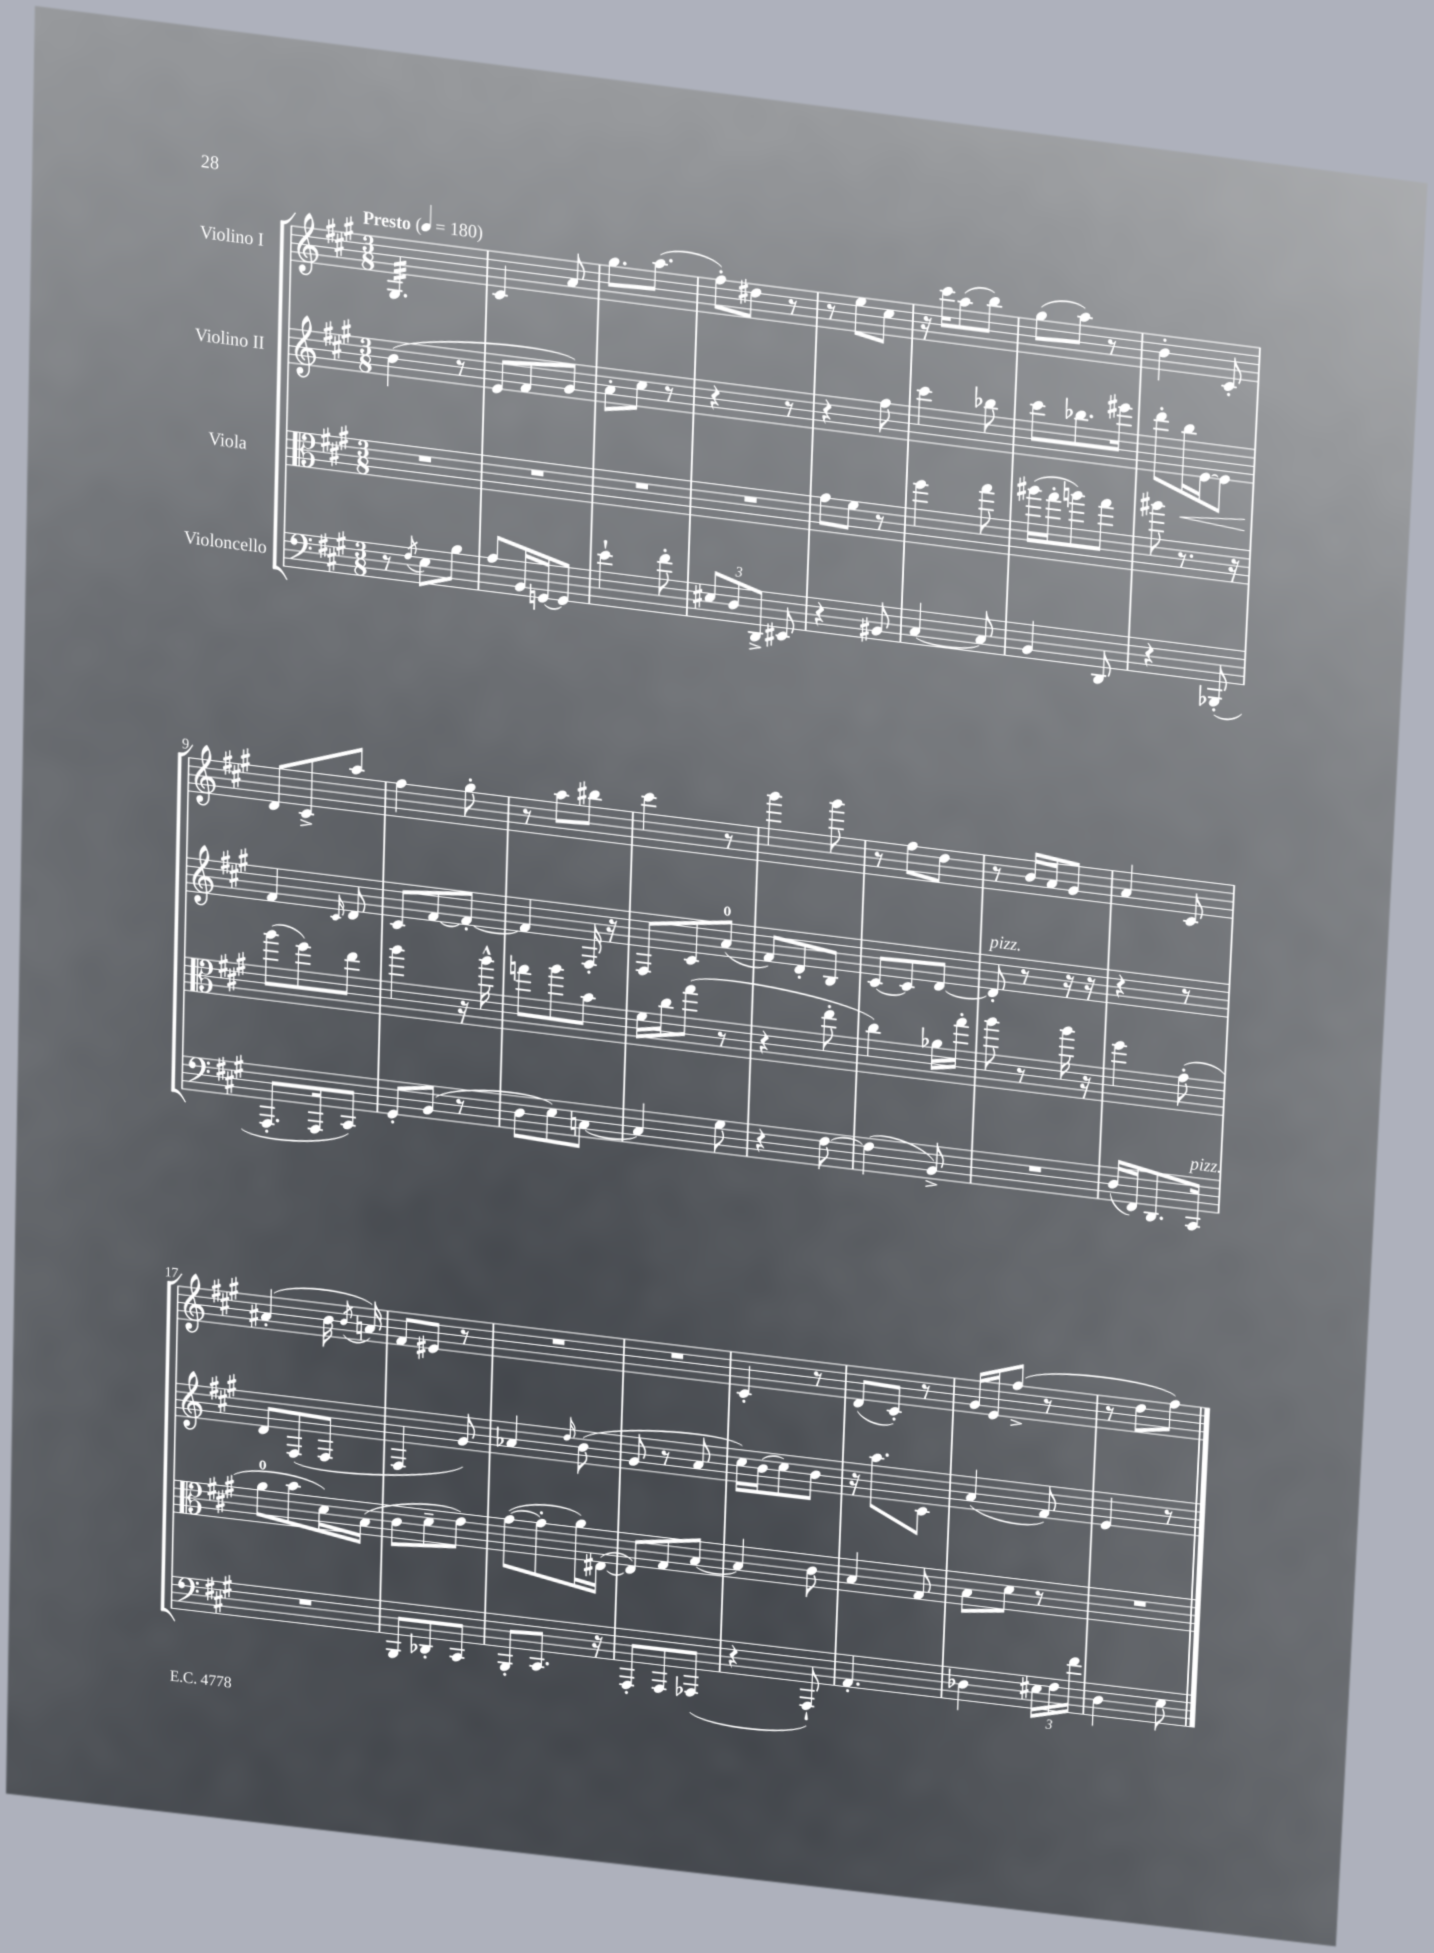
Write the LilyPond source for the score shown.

<<
\new StaffGroup <<
\new Staff = "s0" \with { instrumentName = "Violino I" } {
    \clef treble \key a \major \numericTimeSignature \time 3/8 \tempo "Presto" 4 = 180
    \autoBeamOff gis4.:32 |
    cis'4 a'8 |
    gis''8.[ a''8.]( |
    fis''8[-.) dis''8] r8 |
    r8 e''8[ cis''8] |
    r16 cis'''16[ a''8( b''8]) |
    gis''8[( a''8]) r8 |
    b'4-. cis'8-. |
    d'8[ cis'8-> a''8] |
    fis''4 gis''8-. |
    r8 a''8[ bis''8] |
    cis'''4 r8 |
    gis'''4 gis'''8 |
    r8 fis''8[ d''8] |
    r8 b'16[ a'16 gis'8] |
    a'4 cis'8 |
    ais'4-.( b'16 \acciaccatura { b'8 } a'16) |
    fis'8[ eis'8] r8 |
    R4. |
    R4. |
    cis'4-. r8 |
    d'8[( cis'8]-.) r8 |
    gis'16[ e'16 fis''8]->( r8 |
    r8 d''8[ fis''8]) \bar "|." |
}
\new Staff = "s1" \with { instrumentName = "Violino II" } {
    \clef treble \key a \major \numericTimeSignature \time 3/8
    \autoBeamOff b'4( r8 |
    e'8[ fis'8 gis'8]) |
    a'8[-. cis''8] r8 |
    r4 r8 |
    r4 fis''8 |
    cis'''4 bes''8 |
    cis'''8[ bes''8. eis'''16] |
    d'''8[-. b''16\< e'16~ e'8] |
    fis'4\! \grace { cis'16 } d'8 |
    cis'8[ fis'8~ fis'8]~-. |
    fis'4 fis16-. r16 |
    fis8[ cis'8 a'8]-0( |
    fis'8[) d'8-. b8] |
    cis'8[~ cis'8 d'8]~ |
    d'8-.^\markup { \italic "pizz." } r8 r16 r16 |
    r4 r8 |
    d'8[ fis8( fis8] |
    fis4 gis'8) |
    aes'4 \grace { d''16 } b'8( |
    gis'8 r8 a'8 |
    cis''16[) b'16( cis''8) b'8] |
    r16 a''8.[ cis'8] |
    a'4( fis'8) |
    e'4 r8 \bar "|." |
}
\new Staff = "s2" \with { instrumentName = "Viola" } {
    \clef alto \key a \major \numericTimeSignature \time 3/8
    \autoBeamOff R4. |
    R4. |
    R4. |
    R4. |
    gis'8[ fis'8] r8 |
    fis''4 gis''8 |
    ais''16[( gis''16-. a''8) gis''8] |
    ais''8 r8. r16 |
    a''8[( fis''8) e''8] |
    a''4 r16 a''16-^ |
    g''8[ a''8 b'8] |
    fis'16[ cis''16 gis''8]( r8 |
    r4 e''8-. |
    cis''4) aes'16[ gis''16]-. |
    a''8 r8 a''16 r16 |
    fis''4 gis'8-.( |
    a'8[-0 b'8 d'16) b16]( |
    cis'8[ d'8-- e'8]) |
    gis'8[~( gis'8-. a'16) eis16]~( |
    eis8[) gis8 b8]~ |
    b4 cis'8 |
    b4 gis8 |
    b8[ d'8] r8 |
    R4. \bar "|." |
}
\new Staff = "s3" \with { instrumentName = "Violoncello" } {
    \clef bass \key a \major \numericTimeSignature \time 3/8
    \autoBeamOff r8 \acciaccatura { fis8 } e8[ b8] |
    a8[ b,16 g,16~ g,8] |
    e'4-! fis'8-. |
    \tuplet 3/2 { eis8[ d8 d,8]-> } eis,8 |
    r4 bis,8 |
    cis4~ cis8 |
    b,4 d,8 |
    r4 bes,,8-.( |
    a,,8.[-. a,,16 cis,8]) |
    gis,8[-. b,8]( r8 |
    d8[ e8) c8]~ |
    c4 gis8 |
    r4 fis8~ |
    fis4( b,8->) |
    R4. |
    d16[( fis,16) d,8. cis,16]^\markup { \italic "pizz." } |
    R4. |
    b,,8[ des,8-. cis,8] |
    b,,8[-. cis,8.] r16 |
    a,,8[-. a,,8 aes,,8]( |
    r4 a,,8-!) |
    a,4.-. |
    des4 \tuplet 3/2 { eis16[ fis16 fis'16] } |
    d4 e8 \bar "|." |
}
>>
>>
